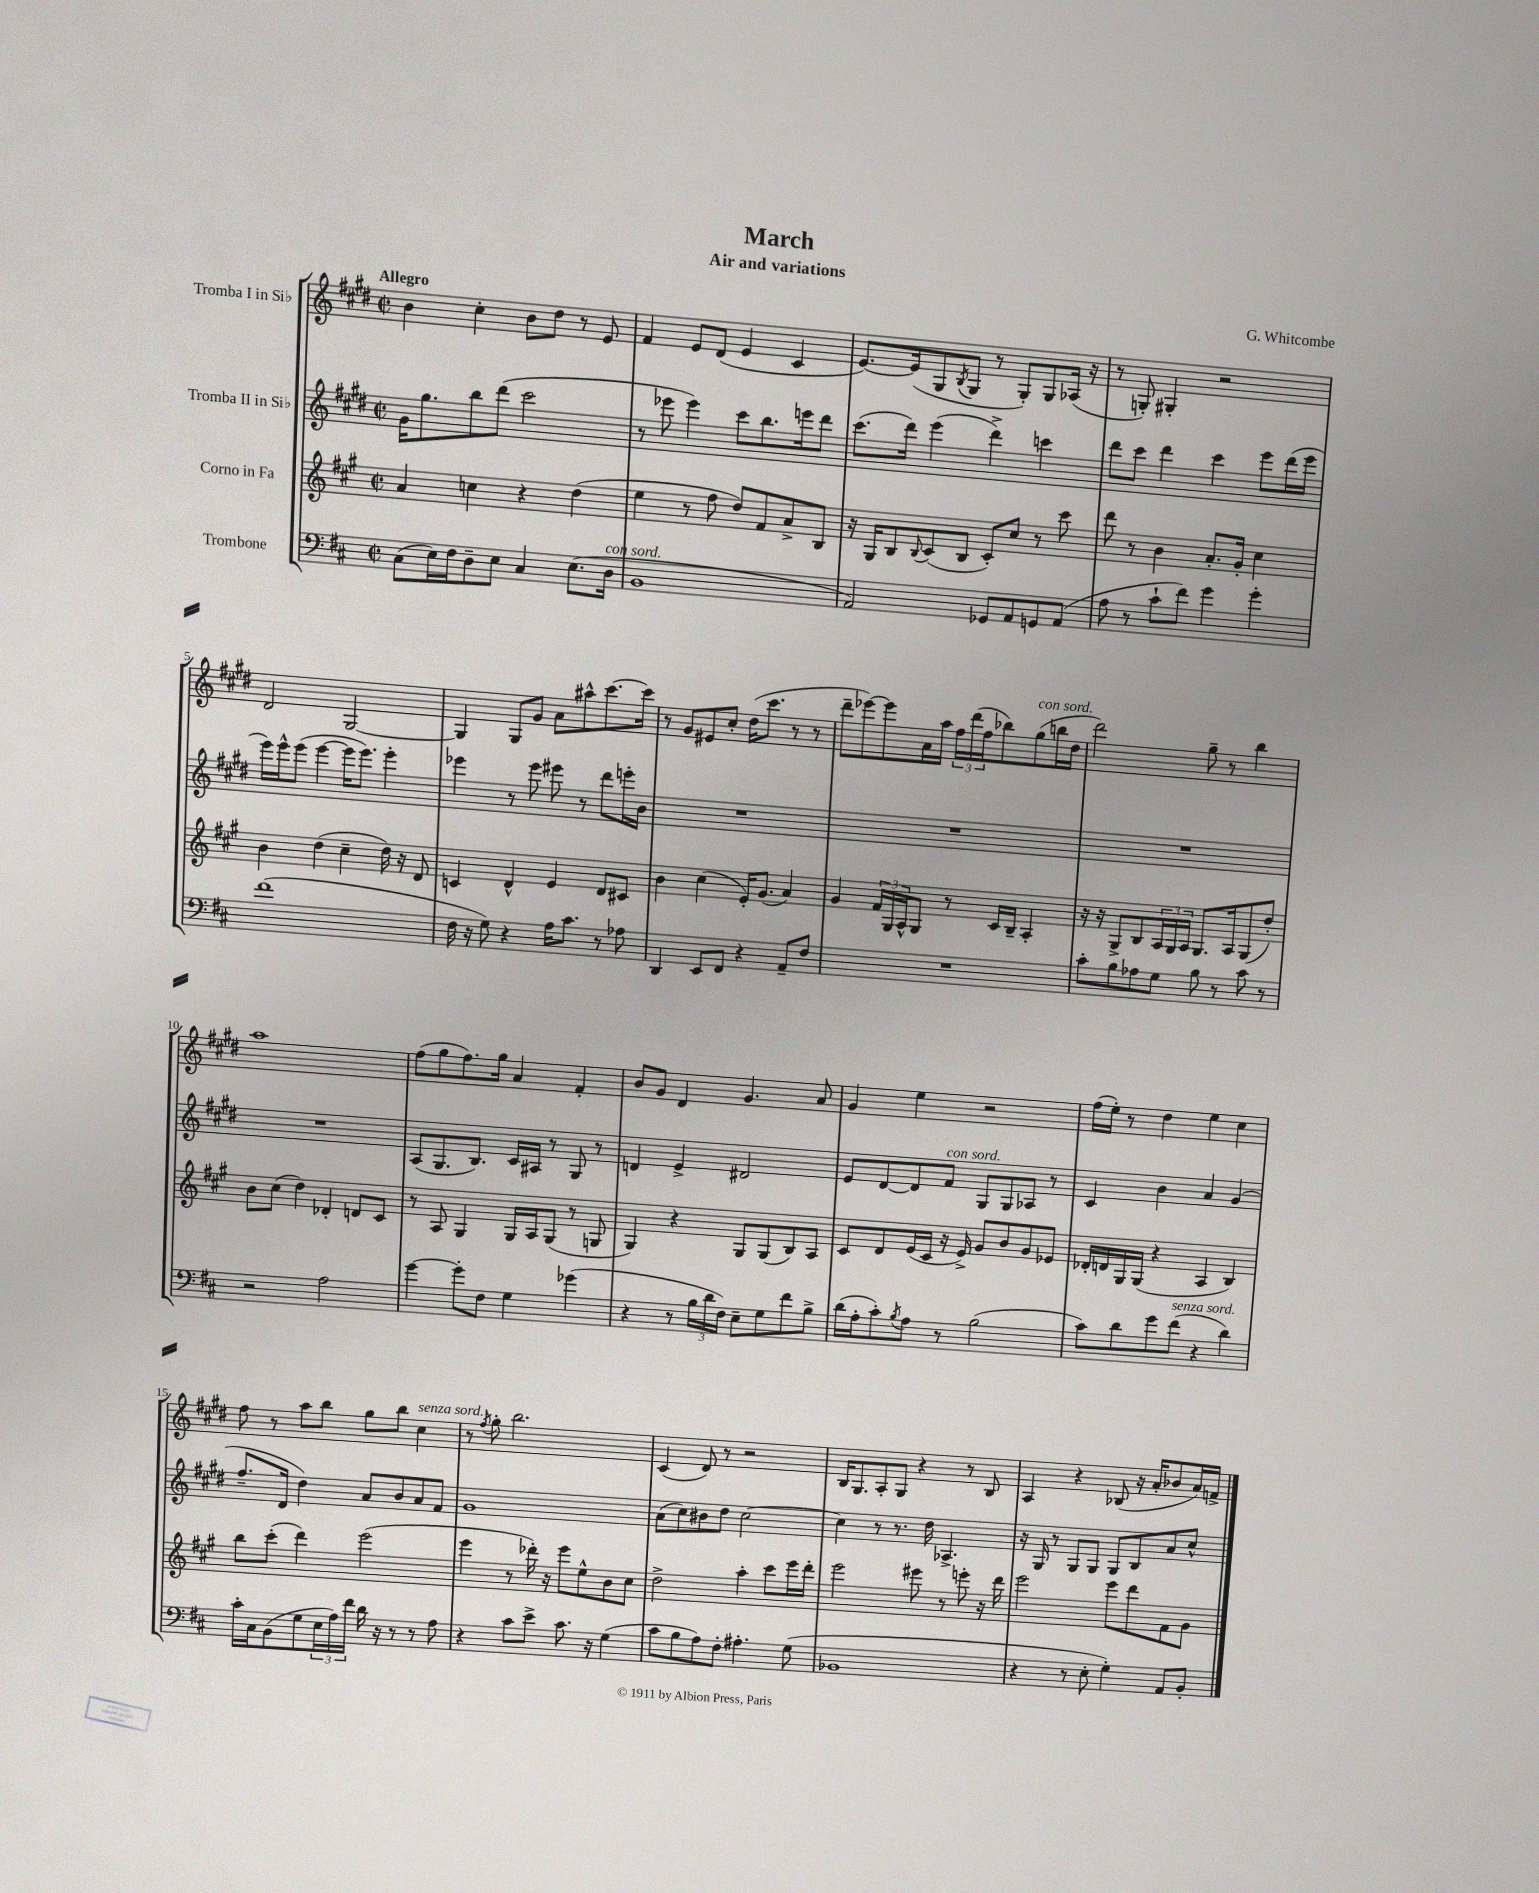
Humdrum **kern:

**kern	**kern	**kern	**kern
*staff4	*staff3	*staff2	*staff1
*clefF4	*clefG2	*clefG2	*clefG2
*k[f#c#]	*k[f#c#g#]	*k[f#c#g#d#]	*k[f#c#g#d#]
*M2/2	*M2/2	*M2/2	*M2/2
*met(c|)	*met(c|)	*met(c|)	*met(c|)
(8C#	4a	16g#	4b
.	.	8.gg#	.
16E)	.	.	.
16F#	.	.	.
8D~	4cc	8bb	4cc#'
8E	.	(8ddd#	.
4C#	4r	2ccc#	8b
.	.	.	8dd#
(8.E	(4dd	.	8r
.	.	.	8e
16D	.	.	.
=	=	=	=
1BB	4ee	8r	4f#
.	.	8eee-	.
.	8r	4eee-)	8e
.	8ff#	.	(8d#
.	8dd)	8ccc#	4e
.	8f#	8.bb	.
.	8a^	.	4c#
.	.	16eee	.
.	8B	8ddd#	.
=	=	=	=
2AA)	16r	(8.ccc#	[8.e)
.	16G#	.	.
.	8B	.	.
.	.	16ddd#)	(16e]
.	8qqB	.	.
.	(8c#	(4eee	8G#
.	.	.	8qB
.	8B	.	8G#
8GG-	8c#')	4ddd#^)	8r
8AA	8cc#	.	8G#')
8GG	8r	4ccc	8G#
(8AA	8ccc#	.	(16A-
.	.	.	16r
=	=	=	=
8A	8ddd	8ddd#	8r
8r	8r	8ccc#	8G')
8c#`	4b	4ddd#	4G#'
8f#)	.	.	.
4g	8.a'	4ccc#	2r
.	16g#'	.	.
4g'	4cc#	8eee	.
.	.	(16ddd#	.
.	.	16eee	.
=	=	=	=
(1f#	4b	16eee)	2d#
.	.	16eee^^	.
.	.	(8eee	.
.	(4dd	[4eee	.
.	4cc#~	16eee]	[2G#
.	.	8.eee)	.
.	16dd)	4eee'	.
.	16r	.	.
.	8d	.	.
=	=	=	=
16F#	4c	4eee-	4G#]
16r	.	.	.
8G)	.	.	.
4r	4d^^	8r	8G#
.	.	8eee-	8g#
16A	4e	8eee#	8a
8.c#	.	.	.
.	.	8r	8aa#^^
8r	8d	8ddd#	[8.ccc#
8A-	8c#	16eee'	.
.	.	16b	16ccc#]
=	=	=	=
4DD	4b	1r	8r
.	.	.	8g#
8EE	(4cc#	.	8e#
8FF#	.	.	8cc#'
4r	16e')	.	(16dd#
.	(8.g#	.	8.ccc#
8AA~	4a)	.	8r
8F#	.	.	8r
=	=	=	=
1r	4g#	1r	8ddd#~
.	.	.	[8eee-)
.	24f#	.	8eee-]
.	24G#	.	.
.	24A^^	.	.
.	8G#	.	16a
.	.	.	16aa
.	8r	.	24ff#
.	.	.	(24ddd#
.	.	.	24ff#
.	16c#	.	8bb-)
.	16B~	.	.
.	4A'	.	(8gg#
.	.	.	16bb
.	.	.	16dd#
=	=	=	=
8c#'	16r	1r	2ddd#)
.	16r	.	.
8B	8G#^	.	.
8A-	8B	.	.
8G	24A	.	.
.	24G#	.	.
.	24A	.	.
8B	8.G#	.	8gg#~
8r	.	.	8r
.	16A	.	.
8c#	(8G#	.	4bb
8r	8dd')	.	.
=	=	=	=
2r	8b	1r	1aa
.	(8cc#	.	.
.	4dd)	.	.
2A	4d-'	.	.
.	8d	.	.
.	8c#	.	.
=	=	=	=
[4g	8r	(8A	(8ff#
.	8A	8.G#	8gg#
8g']	4G#	.	8.ff#)
.	.	8.B)	.
8F#	.	.	.
.	.	.	16gg#
4G	16G#	16c#	4a
.	16A	16A#	.
.	(8G#	8r	.
(4g-	8r	8G#	4f#'
.	8G	8r	.
=	=	=	=
4r	4G#)	4d	8b
.	.	.	8g#
8r	4r	4e^	4d#
24B	.	.	.
24d	.	.	.
24F#)	.	.	.
8E~	8G#	2d#	4.g#
8G	(8G#	.	.
8f#	8B)	.	.
8B^	8A	.	8a
=	=	=	=
(16d	8c#	8e	4g#
16A'	.	.	.
8c#')	8d	[8d#	.
8qB	.	.	.
8A	(16e	8d#]	4ee
.	16c#	.	.
8r	16r	8f#	.
.	16e^)	.	.
(2B	8g#	8G#	2r
.	8b	8G#	.
.	8g#	8A-	.
.	8e-	8r	.
=	=	=	=
8c#)	16d-'	4c#	(16ff#
.	16d	.	16ee')
8d	16G#	.	8r
.	(16G#	.	.
8g	4r	4b	4dd#
(8f#	.	.	.
4r	4A	4a	4ee
4d)	4B)	(4g#	4cc#
=	=	=	=
16c#'	8bb	8.ff#~	8ff#
16C#	.	.	.
(8BB	(8ccc#'	.	8r
.	.	16d#	.
8G	4ddd)	4dd#)	8aa
24E	.	.	8bb
24A)	.	.	.
24f#	.	.	.
16d	(2eee	8a	8gg#
16r	.	.	.
8r	.	8b	8bb
8r	.	8a	4cc#
8A	.	8f#	.
=	=	=	=
4r	4eee	1g#	8r
.	.	.	8qff#
.	.	.	8gg#'
8c#	8r	.	2.bb
8e^	16ddd-')	.	.
.	16r	.	.
8.c#	8eee	.	.
.	8ee^^	.	.
16r	.	.	.
(4G	8b	.	.
.	8cc#	.	.
=	=	=	=
8c#	2dd^	(8a	(4c#
8B	.	8cc#)	.
8A)	.	8b#	8d#)
8F#'	.	8dd#	8r
4.A#'	4aa'	[2cc#	2r
.	8ccc#	.	.
(8G	16eee	.	.
.	16ddd'	.	.
=	=	=	=
1BB-	2eee	4cc#]	16B
.	.	.	8.G#
.	.	8r	8A'
.	.	8.r	8G#
.	8eee#	.	4r
.	.	16dd#	.
.	8r	4.A-^	.
.	8eee'	.	8r
.	16r	.	8B
.	16ddd	.	.
=	=	=	=
4r	2eee	16r	4A
.	.	16G#	.
.	.	8r	.
8r	.	8G#	4r
8E'	.	8G#	.
4G')	8eee	8G#	(8B-
.	8ddd	8B	16r
.	.	.	16a'
8AA	8f#	8a	8b-
8BB'	8g#	8cc#^^	16a)
.	.	.	16f^
==	==	==	==
*-	*-	*-	*-
